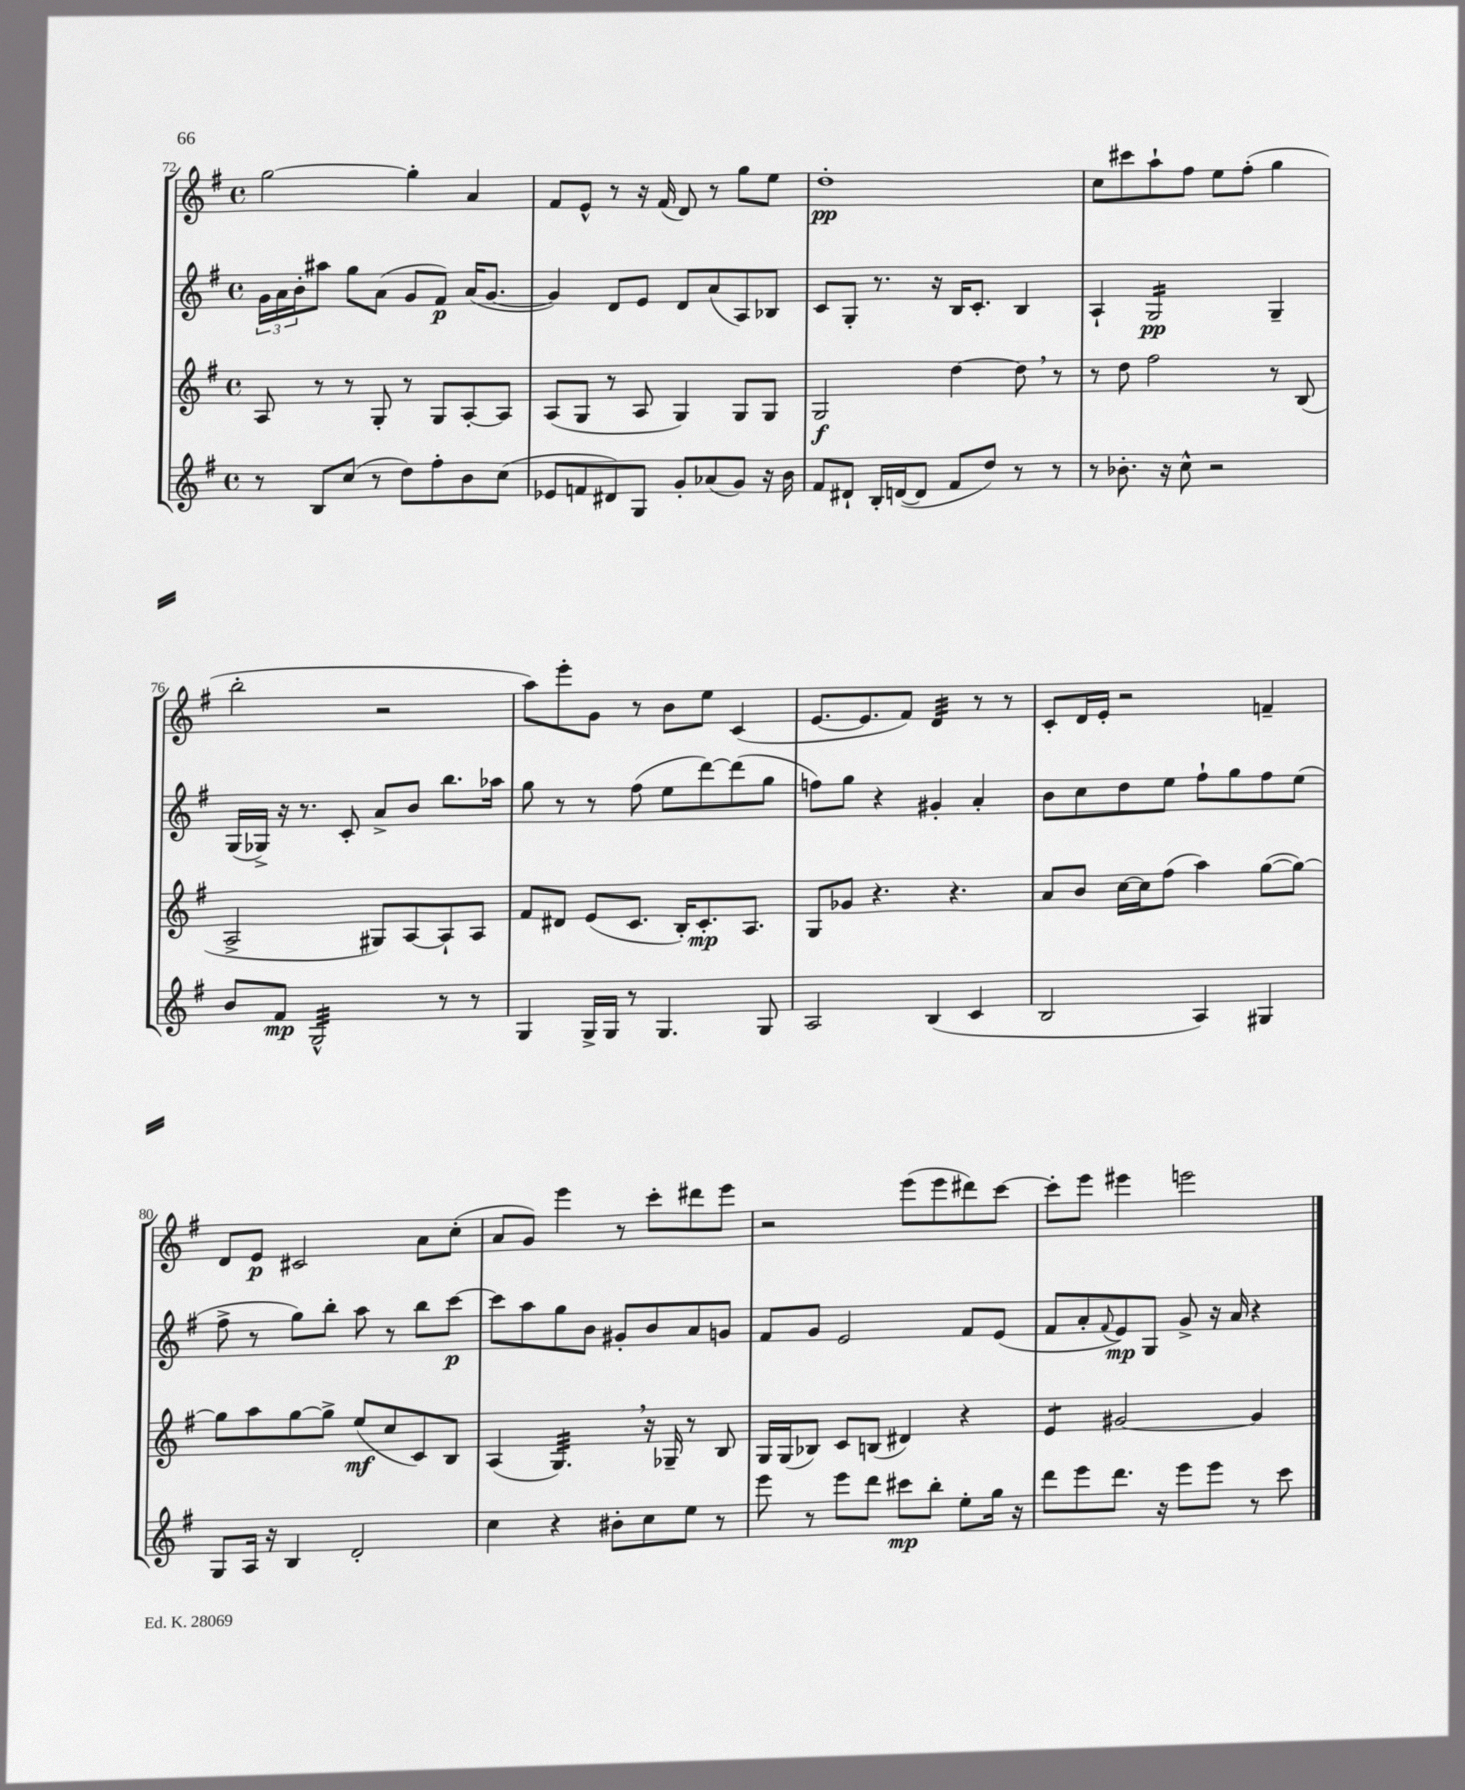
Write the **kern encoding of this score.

**kern	**kern	**kern	**kern
*staff4	*staff3	*staff2	*staff1
*clefG2	*clefG2	*clefG2	*clefG2
*k[f#]	*k[f#]	*k[f#]	*k[f#]
*M4/4	*M4/4	*M4/4	*M4/4
*met(c)	*met(c)	*met(c)	*met(c)
8r	8A/	24g\LL	[2gg\
.	.	24a\	.
.	.	24b'\J	.
8B/L	8r	8aa#\J	.
(8cc/J	8r	8gg\L	.
8r	8G'/	(8a\J	.
8dd\L)	8r	8g/L	4gg'\]
8ff#'\	8G/L	8f#/J)	.
8b\	[8A'/	(16a/LK	4a/
.	.	[8.g/J	.
(8cc\J	8A/]J	.	.
=	=	=	=
8e-/L	(8A/L	4g/])	8f#/L
8f/	8G/J	.	8e^^/J
8d#/)	8r	8d/L	8r
8G/J	8A/	8e/J	16r
.	.	.	(16f#/
8g'/L	4G/)	8d/L	8d/)
(8a-/	.	(8a/	8r
8g/J)	8G/L	8A/)	8gg\L
16r	8G/J	8B-/J	8ee\J
16b\	.	.	.
=	=	=	=
8f#/L	2G/	8c/L	1dd'
8d#`/J	.	8G'/J	.
16B'/LL	.	8.r	.
([16d/J	.	.	.
8d/]J	.	.	.
.	.	16r	.
8f#/L	[4dd\	16B/LK	.
.	.	8.c'/J	.
8dd/J)	.	.	.
8r	8dd\]	4B/	.
8r	8r	.	.
=	=	=	=
8r	8r	4A`/	8cc\L
8.b-'\	8dd\	.	8ccc#\
.	2ff#\	2G/	8aa`\
16r	.	.	.
8cc^^\	.	.	8ff#\J
2r	.	.	8ee\L
.	.	.	(8ff#'\J
.	8r	4G~/	4gg\
.	(8B/	.	.
=	=	=	=
8b/L	2A^/	(16G/LL	2bb'\
.	.	16G-^/JJ)	.
8f#/J	.	16r	.
.	.	8.r	.
2G^^/	.	.	.
.	.	8c'/	.
.	8G#/L)	8a^/L	2r
.	[8A/	8b/J	.
8r	8A`/]	8.bb\L	.
8r	8A/J	.	.
.	.	16aa-\Jk	.
=	=	=	=
4G/	8f#/L	8gg\	8aa\L)
.	8d#/J	8r	8eee'\
16G^/LL	(8e/L	8r	8g\J
16G/JJ	.	.	.
8r	8.c/J	(8ff#\	8r
4.G/	.	8ee\L	8b\L
.	16B'/LK)	.	.
.	8.c'/	[8ddd\)	8ee\J
.	.	(8ddd\]	(4c/
.	8.A/J	.	.
8G/	.	8gg\J	.
=	=	=	=
2A/	8G/L	8ff\L)	[8.e/L
.	8g-/J	8gg\J	.
.	.	.	8.e/]
.	4.r	4r	.
.	.	.	8f#/J)
(4B/	.	4g#'/	4d/
.	4.r	.	.
4c/	.	4a'/	8r
.	.	.	8r
=	=	=	=
2B/	8a/L	8b\L	8c'/L
.	8b/J	8cc\	16d/L
.	.	.	16e'/JJ
.	[16cc\LL	8dd\	2r
.	16cc\]J	.	.
.	(8ff#\J	8ee\J	.
4A/)	4aa\)	8ff#`\L	.
.	.	8gg\	.
4G#/	([8gg\L	8ff#\	4f~/
.	8gg\_J)	(8ee\J	.
=	=	=	=
8G/L	8gg\]L	8ff#^\	8d/L
16A/Jk	8aa\	8r	8e/J
16r	.	.	.
4B/	[8gg\	8gg\L)	2c#/
.	8gg^\]J	8bb'\J	.
2d'/	(8ee/L	8aa\	.
.	8cc/	8r	.
.	8c/)	8bb\L	8a\L
.	8B/J	[8ccc\J	(8cc'\J
=	=	=	=
4cc\	(4A/	8ccc\]L	8a/L
.	.	8aa\	8g/J)
4r	4.G/)	8gg\	4eee\
.	.	8b\J	.
8b#'\L	.	8g#'/L	8r
8cc\	16r	8b/	8ccc'\L
.	16G-~/	.	.
8ee\J	8r	8a/	8ddd#\
8r	8B/	8g/J	8eee\J
=	=	=	=
8eee\	16G/LL	8f#/L	2r
.	(16G/J	.	.
8r	8B-/J)	8g/J	.
8eee\L	8c/L	2e/	.
8ddd\J	(8B/J	.	.
8ccc#\L	4d#/)	.	(8eee\L
8bb'\J	.	.	8eee\
8ee'\L	4r	8f#/L	8ddd#\)
16gg\Jk	.	(8e/J	[8ccc\J
16r	.	.	.
=	=	=	=
8ddd\L	4e/	8f#/L	8ccc'\]L
8eee\	.	8a'/	8eee\J
.	.	8qqf#/	.
8.ddd\J	[2g#/	8e/)	4eee#\
.	.	8G/J	.
16r	.	.	.
8eee\L	.	8g^/	2eee\
8eee\J	.	16r	.
.	.	16a/	.
8r	4g#/]	4r	.
8ccc\	.	.	.
==	==	==	==
*-	*-	*-	*-
